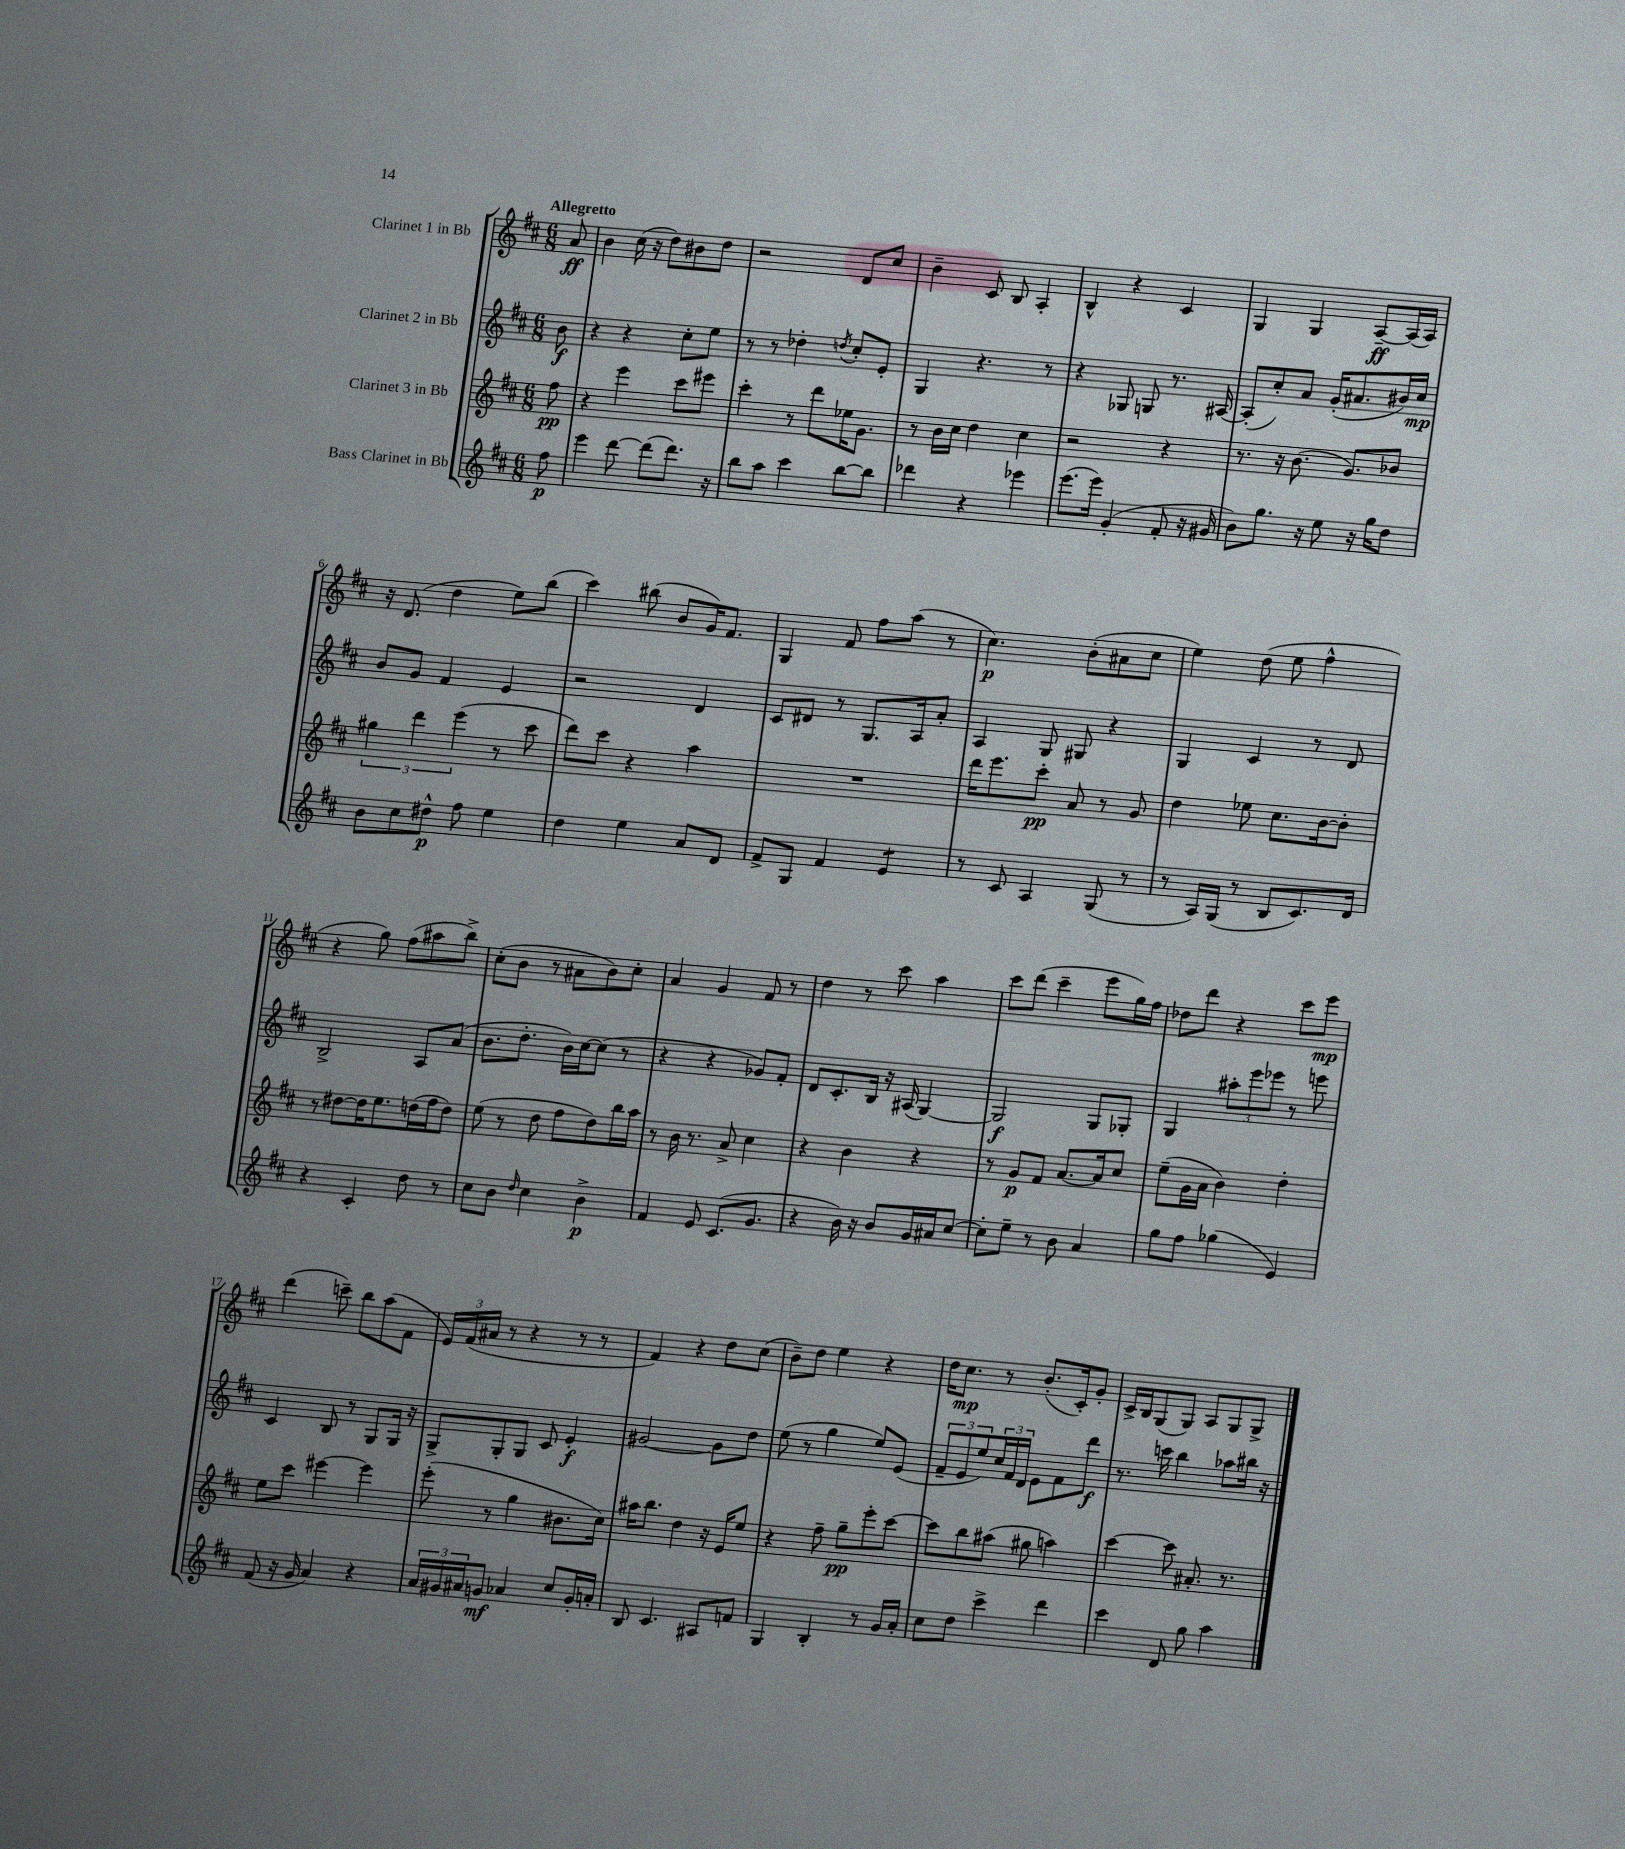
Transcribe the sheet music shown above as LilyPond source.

<<
\new StaffGroup <<
\new Staff = "s0" \with { instrumentName = "Clarinet 1 in Bb" } {
    \clef treble \key d \major \numericTimeSignature \time 6/8 \partial 8 \tempo "Allegretto"
    a'8\ff |
    b'4 cis''16( r16 d''8) bis'8 d''8 |
    r2 d'8 cis''8 |
    b'4-- cis'8 b8 a4-. |
    b4-^ r4 cis'4 |
    g4 g4 a8~--\ff a16( a16) |
    r16 d'8.( d''4 e''8) b''8( |
    cis'''4) bis''8( b'8 g'16) fis'8. |
    g4 fis'8 fis''8 a''8( r8 |
    cis''4.\p) b'8-.( ais'8 cis''8 |
    e''4) d''8( e''8 fis''4-^ |
    r4 g''8) fis''8( ais''8 b''8->) |
    cis''8-.( b'8 r8 ais'8 b'8) cis''8-. |
    a'4 g'4 fis'8 r8 |
    d''4 r8 cis'''8 a''4 |
    cis'''8 d'''8( cis'''4-- e'''8 g''16) fis''16 |
    des''8 d'''8 r4 cis'''8 e'''8\mp |
    d'''4( c'''8--) b''8 a''8( fis'8 |
    \tuplet 3/2 { e'16) fis'16( ais'16 } r8 r4 r8 r8 |
    fis'4) r4 d''8 cis''8( |
    b'8--) d''8 e''4 r4 |
    d''16 cis''8.\mp r8 b'8.-.( cis'16-.) g'8-. |
    cis'16-> b16 g8( g8) a8 g8 g8-> \bar "|." |
}
\new Staff = "s1" \with { instrumentName = "Clarinet 2 in Bb" } {
    \clef treble \key d \major \numericTimeSignature \time 6/8 \partial 8
    b'8\f |
    r4 r4 cis''8-. e''8 |
    r8 r8 des''4-. \acciaccatura { d''8 } cis''8-. e'8-. |
    g4 r4. r8 |
    r4 ges8 g8 r8. ais16~ |
    ais8-.( cis''8-.) a'8 g'16-.( ais'8. bis'16) cis''16\mp |
    b'8 g'8 fis'4 e'4 |
    r2 d'4 |
    cis'8 dis'8 r8 g8. a16 a'8-. |
    a4 g8 gis8 r4 |
    g4 cis'4 r8 d'8 |
    b2-> a8 a'8( |
    b'8. d''8.-. b'16) cis''16~ cis''8( r8 |
    r4 r4 ges'8) fis'8-. |
    d'8 cis'8.-. b16 r16 ais16( g4~) |
    g2\f g8 ges8-. |
    g4 \tuplet 3/2 { ais''8-. e'''8 ees'''8 } r8 e'''8 |
    cis'4 b8 r8 g8 g16 r16 |
    g8-> g8-. g8 cis'8 e'4-.\f |
    gis'2~ gis'8 d''8 |
    e''8( r8 g''4 e''8) e'8( |
    \tuplet 3/2 { fis'8-- e'8 e''8) } \tuplet 3/2 { cis''16 fis'16 d'16 } e'8 fis'8 d'''8\f |
    r8. c'''16 b''4 aes''8 bis''16 r16 \bar "|." |
}
\new Staff = "s2" \with { instrumentName = "Clarinet 3 in Bb" } {
    \clef treble \key d \major \numericTimeSignature \time 6/8 \partial 8
    fis''8\pp |
    r4 e'''4 cis'''8 eis'''8 |
    cis'''4-. r8 d'''8 ees''16 g'8. |
    r8 b'16 cis''16 d''4 cis''4 |
    r2 r4 |
    r8. r16 b'8.( g'8.) bes'8 |
    \tuplet 3/2 { gis''4 d'''4 e'''4( } r8 cis'''8 |
    d'''8) cis'''8 r4 a''4 |
    R2. |
    d'''16 e'''8. cis'''8-.\pp a'8 r8 g'8 |
    d''4 ees''8 cis''8. b'16~ b'8-. |
    r8 dis''8~ dis''16 e''8. d''16( fis''16 d''8) |
    e''8( r8 d''8 fis''8 d''8) b''16 a''16 |
    r8 b'16 r8. a'8-> cis''4 |
    r4 b'4 r4 |
    r8 g'8\p fis'8 a'8.~ a'16 cis''8 |
    e''8--( g'16 a'16 b'4) d''4-. |
    e''8 cis'''8 eis'''4~ eis'''4 |
    e'''8-.( r8 g''4 bis'8. cis''16) |
    ais''16 b''8. d''4 r16 e'16 e''8 |
    r4 fis''8-- g''8--\pp e'''8-. cis'''8~ |
    cis'''8 b''8 ais''8( gis''8 a''4) |
    cis'''4~ cis'''8 ais'8.-. r8. \bar "|." |
}
\new Staff = "s3" \with { instrumentName = "Bass Clarinet in Bb" } {
    \clef treble \key d \major \numericTimeSignature \time 6/8 \partial 8
    fis''8\p |
    e'''4 d'''8~ d'''8( d'''8.) r16 |
    b''8 a''8 cis'''4 b''8~ b''8 |
    des'''4 r4 ees'''4 |
    e'''8.( e'''16) g'4-.( fis'8-. r16 gis'16 |
    b'8) g''8. r16 e''8 r16 g''16 d''8 |
    b'8 cis''8 dis''8-^\p fis''8 e''4 |
    d''4 e''4 a'8 d'8 |
    fis'8-> g8 fis'4 e'4:8 |
    r8 cis'8 a4 g8( r8 |
    r8 a16) g16( r8 b8 cis'8.) d'16 |
    r4 cis'4-. d''8 r8 |
    cis''8 b'8 \grace { d''16 } cis''4 b'4->\p |
    fis'4 e'8 cis'8.( g'8. |
    r4 b'16) r16 b'8 g'16 ais'16 cis''8~ |
    cis''8-. e''8-- r8 b'8 a'4 |
    g''8 fis''8 ges''4( e'4) |
    fis'8( r16 g'16 a'4) r4 |
    \tuplet 3/2 { a'16 gis'16 ais'16 } g'8\mf aes'4 cis''8 g'16-. a'16-. |
    b8 cis'4. ais8 f'8 |
    g4 b4-. r8 g'16 a'16-. |
    cis''8 d''8 cis'''4-> d'''4 |
    cis'''4 d'8 g''8 a''4 \bar "|." |
}
>>
>>
